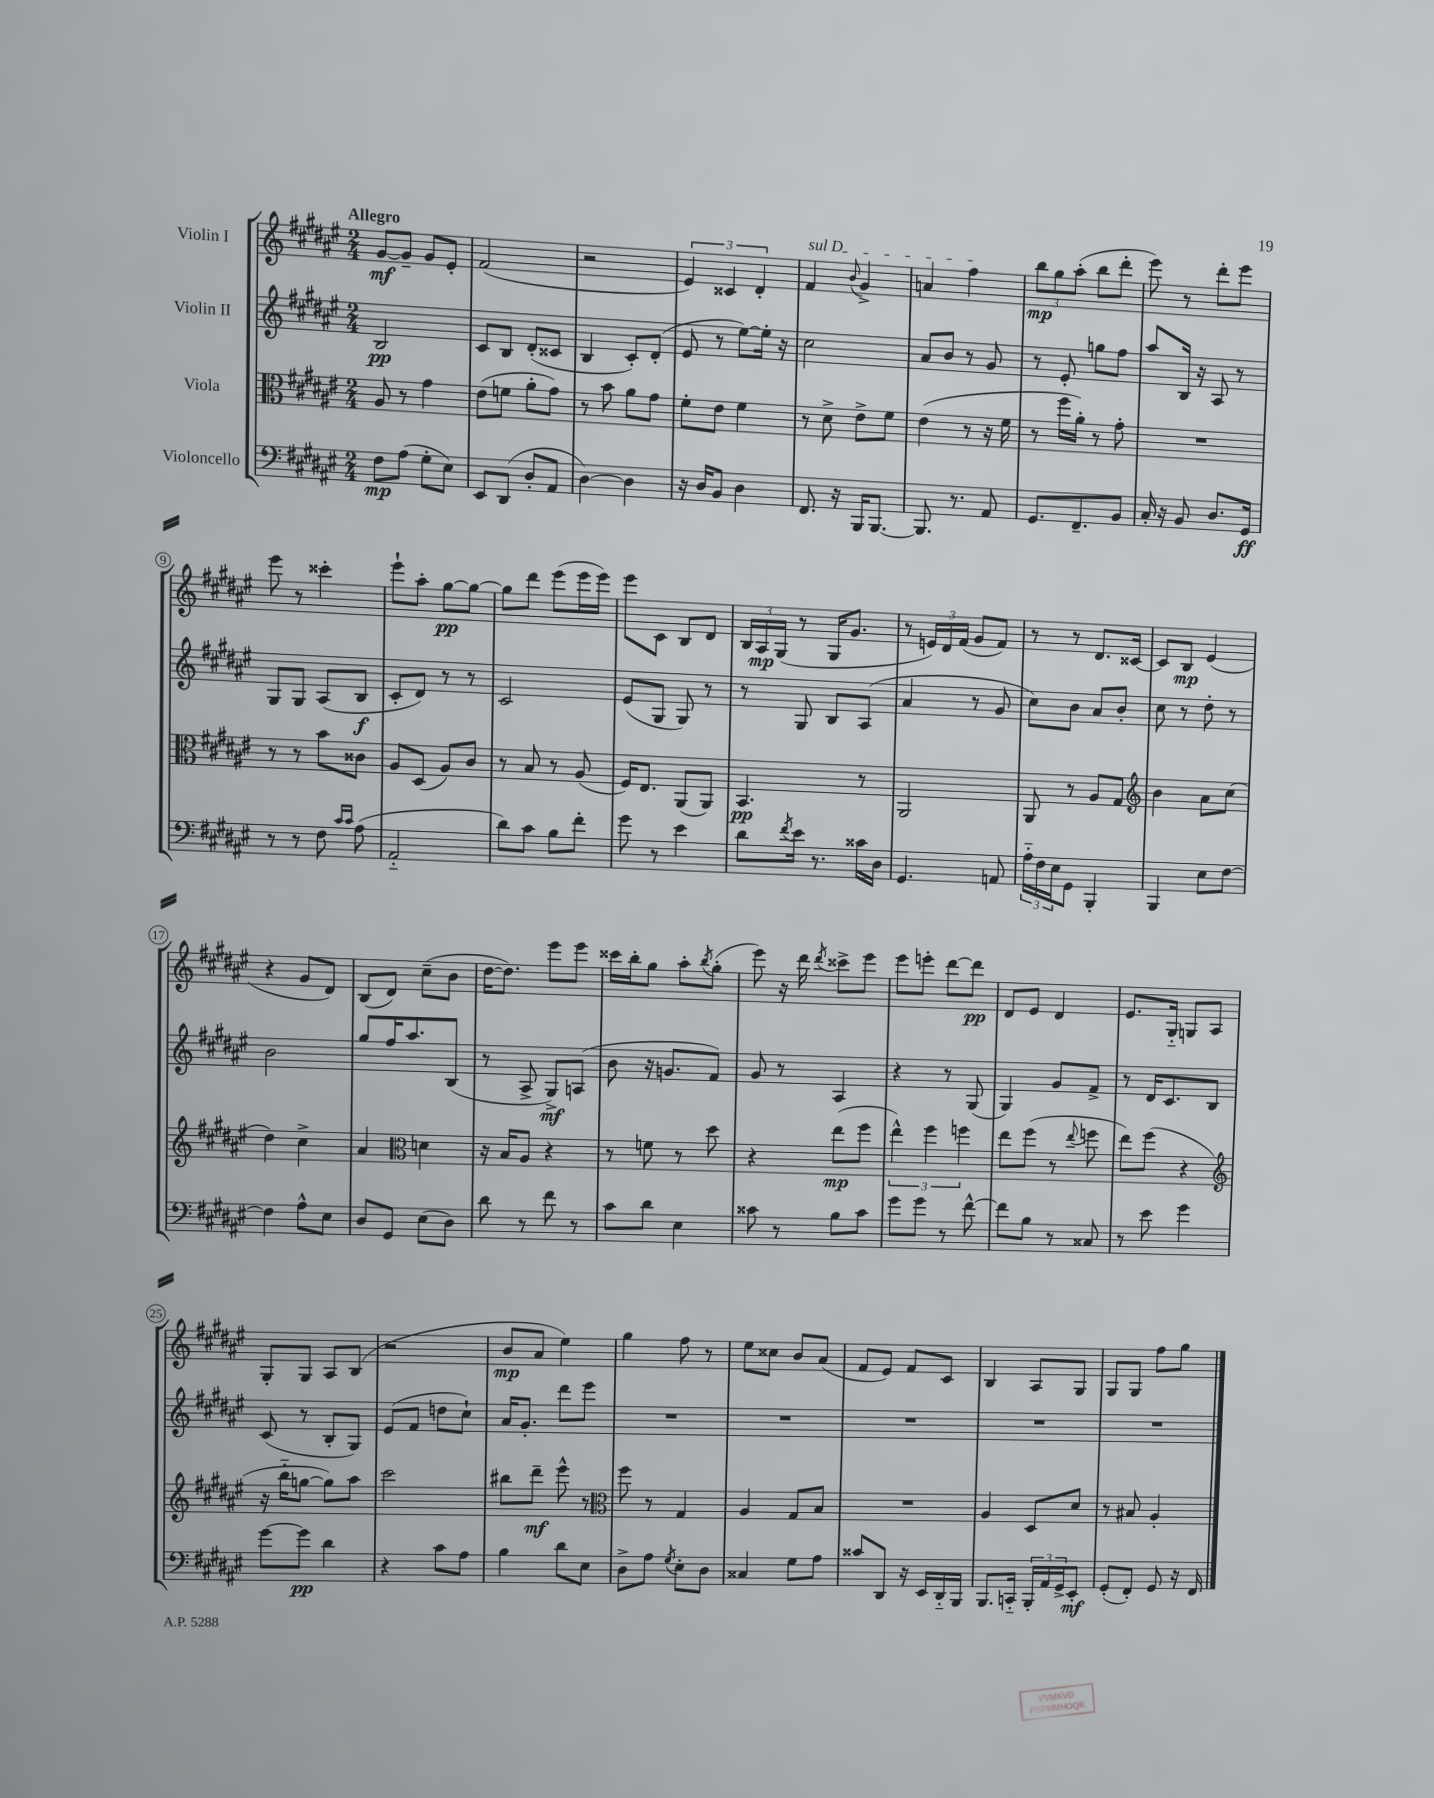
<<
\new StaffGroup <<
\new Staff = "s0" \with { instrumentName = "Violin I" } {
    \clef treble \key fis \major \numericTimeSignature \time 2/4 \tempo "Allegro"
    gis'8~\mf gis'8-- gis'8 eis'8-. |
    fis'2( |
    r2 |
    \tuplet 3/2 { eis'4) cisis'4 dis'4-. } |
    \once \override TextSpanner.bound-details.left.text = \markup { \italic "sul D" } fis'4\startTextSpan \appoggiatura { b'8 } gis'4-> |
    a'4 fis''4\stopTextSpan |
    \tuplet 3/2 { b''8\mp gis''8 ais''8-.( } b''8 dis'''8-. |
    eis'''8) r8 dis'''8-. eis'''8 |
    eis'''8 r8 cisis'''4-. |
    eis'''8-! ais''8-. gis''8~\pp gis''8~ |
    gis''8 dis'''8 eis'''8( eis'''16 eis'''16) |
    eis'''8 cis'8 b8 dis'8 |
    \tuplet 3/2 { b16 ais16\mp gis16( } r8 gis16 gis'8. |
    r8 \tuplet 3/2 { e'16) dis'16 fis'16( } gis'8 fis'8) |
    r8 r8 dis'8. cisis'16~ |
    cisis'8 b8\mp eis'4( |
    r4 gis'8 dis'8) |
    b8( dis'8) cis''8--( b'8 |
    dis''16~ dis''8.) eis'''8 eis'''8 |
    cisis'''16 b''16-. gis''8 ais''8-. \acciaccatura { b''8 } gis''8-.( |
    eis'''8) r16 dis'''16 \acciaccatura { dis'''8 } cisis'''8-> eis'''8 |
    eis'''8 e'''8-. dis'''8~ dis'''8\pp |
    dis'8 eis'8 dis'4 |
    eis'8. gis16-_ g8 ais8 |
    gis8-. gis8 ais8 b8( |
    r2 |
    b'8\mp ais'8 eis''4) |
    gis''4 fis''8 r8 |
    eis''8 cisis''8 b'8 ais'8( |
    fis'8 eis'8) fis'8 cis'8 |
    b4 ais8 gis8 |
    gis8 gis8 fis''8 gis''8 \bar "|." |
}
\new Staff = "s1" \with { instrumentName = "Violin II" } {
    \clef treble \key fis \major \numericTimeSignature \time 2/4
    b2\pp |
    cis'8 b8 dis'8-.( cisis'8 |
    b4 cis'8-.) dis'8-.( |
    eis'8 r8 eis''8~) eis''16-. r16 |
    cis''2 |
    ais'8 b'8 r8 gis'8 |
    r8 eis'8-. g''8 fis''8 |
    ais''8 b16 r16 ais8 r8 |
    gis8 gis8 ais8( b8\f |
    cis'8-. dis'8) r8 r8 |
    cis'2 |
    eis'8( gis8 gis8) r8 |
    r8 gis8 b8 ais8( |
    ais'4 r8 gis'8 |
    cis''8) b'8 ais'8 b'8-. |
    cis''8 r8 dis''8-. r8 |
    b'2 |
    gis''8 fis''16 ais''8. b8( |
    r8 ais8-> gis8->\mf) a8( |
    b'8 r16 g'8. fis'8) |
    gis'8 r8 ais4 |
    r4 r8 gis8( |
    gis4) gis'8 fis'8-> |
    r8 dis'16 cis'8. b8 |
    cis'8( r8 b8-. gis8) |
    eis'8( fis'8 d''8 cis''8-!) |
    ais'16 gis'8.-. dis'''8 eis'''8 |
    R2 |
    R2 |
    R2 |
    R2 |
    R2 \bar "|." |
}
\new Staff = "s2" \with { instrumentName = "Viola" } {
    \clef alto \key fis \major \numericTimeSignature \time 2/4
    ais8 r8 gis'4 |
    eis'8( f'8 ais'8-. gis'8) |
    r8 b'8 ais'8 gis'8 |
    fis'8-. eis'8 fis'4 |
    r8 dis'8-> eis'8-> fis'8 |
    eis'4( r8 r16 fis'16 |
    r8 fis''16 ais'16-.) r8 gis'8-. |
    R2 |
    r8 r8 b'8 cisis'8 |
    ais8 dis8( ais8) cis'8 |
    r8 b8 r8 ais8( |
    fis16) eis8. ais,8( ais,8) |
    b,4.\pp r8 |
    ais,2 |
    ais,8 r8 ais8 gis8 |
    \clef treble b'4 ais'8 cis''8( |
    dis''4) cis''4-> |
    ais'4 \clef alto d'4 |
    r16 b16 ais8 r4 |
    r8 f'8 r8 dis''8 |
    r4 eis''8\mp( fis''8 |
    \tuplet 3/2 { eis''4-^) fis''4 f''4 } |
    eis''8 fis''8( r8 \appoggiatura { eis''8 } f''8 |
    eis''8) fis''8( r4 |
    \clef treble r16 b''16-_ g''8~ g''8) ais''8 |
    cis'''2 |
    bis''8 dis'''8--\mf eis'''8-^ r8 |
    \clef alto fis''8 r8 gis4 |
    ais4 gis8 b8 |
    R2 |
    ais4 dis8 dis'8 |
    r8 bis8 ais4-. \bar "|." |
}
\new Staff = "s3" \with { instrumentName = "Violoncello" } {
    \clef bass \key fis \major \numericTimeSignature \time 2/4
    fis8\mp ais8( gis8-. eis8) |
    eis,8 dis,8( dis8-. ais,8 |
    dis4~) dis4 |
    r16 dis16 b,8 dis4 |
    fis,8. r16 b,,16 b,,8.~ |
    b,,8. r8. ais,8 |
    gis,8. fis,8.-- b,8 |
    cis16-. r16 b,8 dis8. gis,16\ff |
    r8 r8 fis8 \grace { cis'16 cis'16 } ais8( |
    ais,2-_ |
    dis'8) cis'8 b8 fis'8-. |
    gis'8 r8 eis'4 |
    dis'8 \acciaccatura { fis'8 } eis'16 r8. cisis'16 dis16 |
    gis,4. a,8 |
    \tuplet 3/2 { ais16-_ fis16 eis16 } gis,8 b,,4-. |
    b,,4 eis8 fis8~ |
    fis4 ais8-^ eis8 |
    dis8 gis,8 eis8( dis8) |
    dis'8 r8 fis'8 r8 |
    cis'8 dis'8 eis4 |
    cisis'8 r8 b8 cisis'8 |
    gis'8 gis'8 r8 fis'8~-^ |
    fis'8 b8 r8 cisis8 |
    r8 eis'8 gis'4 |
    gis'8~ gis'8\pp dis'4 |
    r4 cis'8 ais8 |
    b4 dis'8 eis8 |
    dis8-> ais8 \acciaccatura { gis8 } eis8-. dis8 |
    cisis4 gis8 ais8 |
    cisis'8 dis,8 r16 eis,16 dis,16-_ b,,16 |
    b,,8. c,16-_ \tuplet 3/2 { b,,16-. ais,16 gis,16-> } eis,8-.\mf |
    gis,8-.( fis,8-.) gis,8 r16 fis,16 \bar "|." |
}
>>
>>
\layout { \context { \Score \override BarNumber.stencil = #(make-stencil-circler 0.1 0.3 ly:text-interface::print) } }
